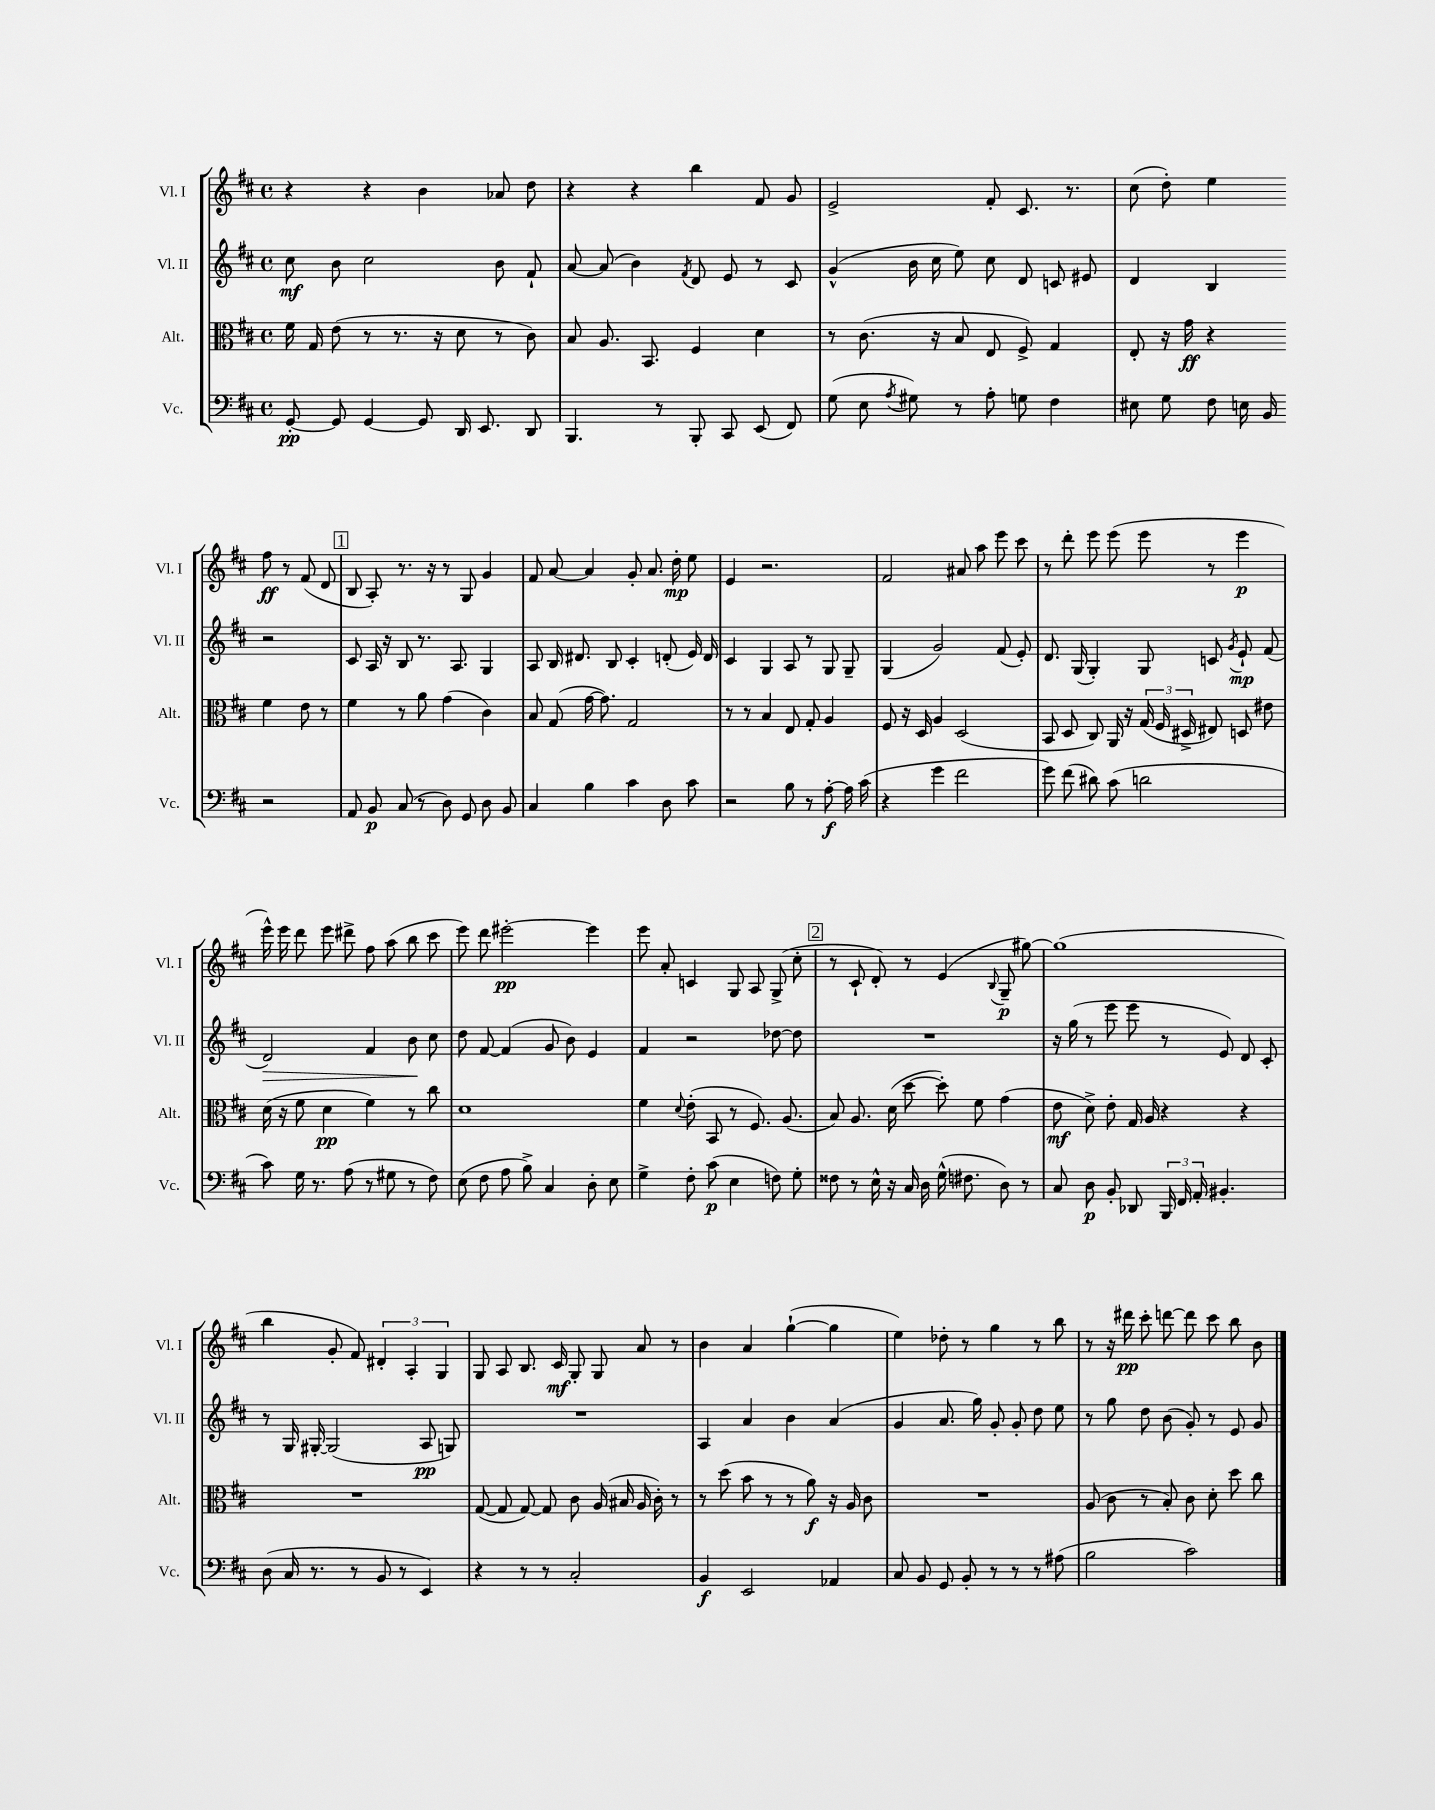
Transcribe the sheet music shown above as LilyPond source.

<<
\new StaffGroup <<
\new Staff = "s0" \with { instrumentName = "Vl. I" shortInstrumentName = "Vl. I" } {
    \clef treble \key d \major \defaultTimeSignature \time 4/4
    \autoBeamOff r4 r4 b'4 aes'8 d''8 |
    r4 r4 b''4 fis'8 g'8 |
    e'2-> fis'8-. cis'8. r8. |
    cis''8( d''8-.) e''4 fis''8\ff r8 fis'8( d'8 |
    \mark \markup { \box "1" } b8 a8-.) r8. r16 r8 g8 g'4 |
    fis'8 a'8~ a'4 g'8-. a'8. d''16-.\mp e''8 |
    e'4 r2. |
    fis'2 ais'8 a''8 e'''8 cis'''8 |
    r8 d'''8-. e'''8 e'''8( e'''8 r8 e'''4\p |
    e'''16-^) e'''16 d'''8 e'''8 dis'''8-> fis''8 a''8( b''8 cis'''8 |
    e'''8) d'''8 eis'''2~-.\pp eis'''4 |
    e'''8 a'8-. c'4 g8 a8 g8->( cis''8-. |
    \mark \markup { \box "2" } r8 cis'8-! d'8-.) r8 e'4( \appoggiatura { b8 } g8--\p gis''8~) |
    gis''1( |
    b''4 g'8-. fis'8) \tuplet 3/2 { dis'4-. a4-. g4 } |
    g8 a8 b8. cis'16\mf g8-. g8 a'8 r8 |
    b'4 a'4 g''4~-!( g''4 |
    e''4) des''8-. r8 g''4 r8 b''8 |
    r8 r16 dis'''16\pp cis'''8-. d'''8~ d'''8 cis'''8 b''8 b'8 \bar "|." |
}
\new Staff = "s1" \with { instrumentName = "Vl. II" shortInstrumentName = "Vl. II" } {
    \clef treble \key d \major \defaultTimeSignature \time 4/4
    \autoBeamOff cis''8\mf b'8 cis''2 b'8 fis'8-! |
    a'8~ a'8( b'4) \acciaccatura { fis'8 } d'8 e'8 r8 cis'8 |
    g'4-^( b'16 cis''16 e''8) cis''8 d'8 c'8 eis'8 |
    d'4 b4 r2 |
    \mark \markup { \box "1" } cis'8 a16 r16 b8 r8. a8. g4 |
    a8 b16 dis'8. b8 cis'4-. d'8-.( e'16) d'16 |
    cis'4 g4 a8 r8 g8 g8-- |
    g4( g'2) fis'8( e'8-.) |
    d'8. g16( g4-.) g8 c'8 \acciaccatura { g'8 } e'8-!\mp fis'8( |
    d'2\>) fis'4 b'8\! cis''8 |
    d''8 fis'8~ fis'4( g'8 b'8) e'4 |
    fis'4 r2 des''8~ des''8 |
    \mark \markup { \box "2" } R1 |
    r16 g''16( r8 e'''8 e'''8 r8 e'8) d'8 cis'8-. |
    r8 g16 gis16~-. gis2( a8\pp g8) |
    R1 |
    a4 a'4 b'4 a'4( |
    g'4 a'8. g''16) g'8-. g'8-. d''8 e''8 |
    r8 g''8 d''8 b'8( g'8-.) r8 e'8 g'8 \bar "|." |
}
\new Staff = "s2" \with { instrumentName = "Alt." shortInstrumentName = "Alt." } {
    \clef alto \key d \major \defaultTimeSignature \time 4/4
    \autoBeamOff fis'16 g16 e'8( r8 r8. r16 d'8 r8 cis'8) |
    b8 a8. b,8. fis4 d'4 |
    r8 cis'8.( r16 b8 e8 fis8->) g4 |
    e8-. r16 g'16\ff r4 fis'4 e'8 r8 |
    \mark \markup { \box "1" } fis'4 r8 a'8 g'4( cis'4) |
    b8 g8( g'16~ g'8.) g2 |
    r8 r8 b4 e8 g8-. a4 |
    fis8 r16 d16 a4 d2( |
    b,8 d8 cis8) a,16 r16 \tuplet 3/2 { g16( fis16 dis16-> } eis8) d8 eis'8 |
    d'16( r16 fis'8 d'4\pp fis'4) r8 cis''8 |
    d'1 |
    fis'4 \appoggiatura { d'8 } e'8-.( b,8 r8 fis8.) a8.( |
    \mark \markup { \box "2" } b8) a8. d'16( d''8~ d''8-.) fis'8 g'4( |
    e'8\mf d'8->) e'8-. g16 a16 r4 r4 |
    R1 |
    g8~( g8 g8~) g8 cis'8 a16( bis16 a16 cis'16-.) r8 |
    r8 d''8( b'8 r8 r8 a'8\f) r16 a16 cis'8 |
    R1 |
    a8( cis'8 r8 b8-.) cis'8 d'8-. d''8 cis''8 \bar "|." |
}
\new Staff = "s3" \with { instrumentName = "Vc." shortInstrumentName = "Vc." } {
    \clef bass \key d \major \defaultTimeSignature \time 4/4
    \autoBeamOff g,8~-.\pp g,8 g,4~ g,8 d,16 e,8. d,8 |
    b,,4. r8 b,,8-. cis,8 e,8( fis,8) |
    g8( e8 \acciaccatura { a8 } gis8) r8 a8-. g8 fis4 |
    eis8 g8 fis8 e16 b,16 r2 |
    \mark \markup { \box "1" } a,8 b,8\p cis8( r8 d8) g,8 d8 b,8 |
    cis4 b4 cis'4 d8 cis'8 |
    r2 b8 r8 a8~-.\f a16 cis'16( |
    r4 g'4 fis'2 |
    g'8) fis'8( dis'8) cis'8( d'2 |
    cis'8) g16 r8. a8( r8 gis8 r8 fis8) |
    e8( fis8 a8 b8->) cis4 d8-. e8 |
    g4-> fis8-. cis'8\p( e4 f8) g8-. |
    \mark \markup { \box "2" } fisis8 r8 e16-^ r16 cis16 d16 g16-^( fis8. d8) r8 |
    cis8 d8\p b,8-. des,8 \tuplet 3/2 { b,,16 fis,16 a,16-. } bis,4.-. |
    d8( cis16 r8. r8 b,8 r8 e,4) |
    r4 r8 r8 cis2-. |
    b,4\f e,2 aes,4 |
    cis8 b,8 g,8 b,8-. r8 r8 r8 ais8( |
    b2 cis'2) \bar "|." |
}
>>
>>
\layout { \context { \Score \remove "Bar_number_engraver" } }
